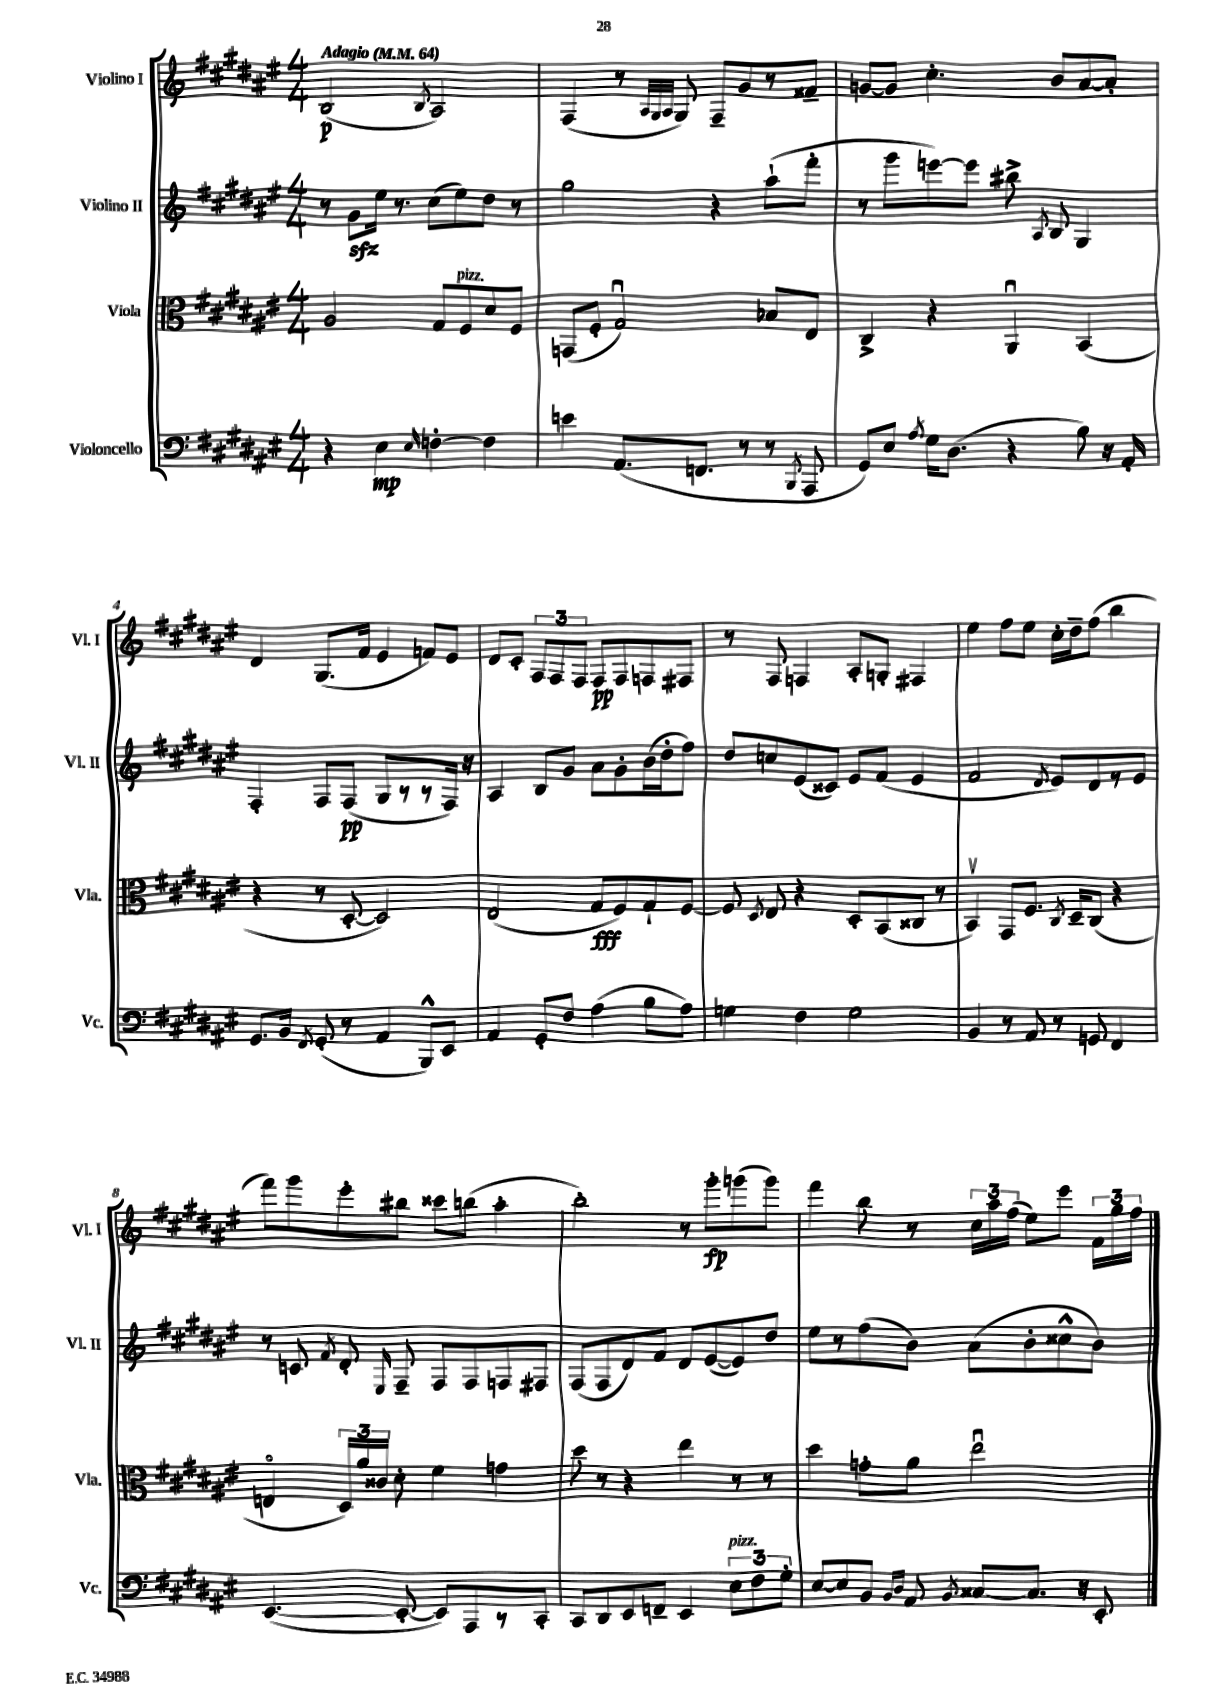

**kern	**dynam	**kern	**dynam	**kern	**dynam	**kern	**dynam
*part4	*part4	*part3	*part3	*part2	*part2	*part1	*part1
*staff4	*staff4	*staff3	*staff3	*staff2	*staff2	*staff1	*staff1
*I"Violoncello	*	*I"Viola	*	*I"Violino II	*	*I"Violino I	*
*I'Vc.	*	*I'Vla.	*	*I'Vl. II	*	*I'Vl. I	*
*clefF4	*	*clefC3	*	*clefG2	*	*clefG2	*
*k[f#c#g#d#a#e#]	*	*k[f#c#g#d#a#e#]	*	*k[f#c#g#d#a#e#]	*	*k[f#c#g#d#a#e#]	*
*M4/4	*	*M4/4	*	*M4/4	*	*M4/4	*
*MM64	*	*MM64	*	*MM64	*	*MM64	*
=1	=1	=1	=1	=1	=1	=1	=1
!	!	!	!	!	!	!LO:TX:a:B:t=Adagio	!
4r	.	2A#/	.	8r	.	(2B/	p
.	.	.	.	8g#zz\L	.	.	.
4E#\	mp	.	.	16ee#\Jk	.	.	.
.	.	.	.	8.r	.	.	.
16qqE#/	.	.	.	.	.	8qB/	.
[4Fn'\	.	8G#/L	.	(8cc#\L	.	2A#/)	.
!	!	!LO:TX:a:i:t=pizz.	!	!	!	!	!
.	.	8F#/	.	8ee#\)	.	.	.
4F\]	.	8d#/	.	8dd#\J	.	.	.
.	.	8F#/J	.	8r	.	.	.
=2	=2	=2	=2	=2	=2	=2	=2
4en\	.	(8GGn/L	.	2gg#\	.	(4F#/	.
.	.	8F#'/J	.	.	.	.	.
(8.AA#/L	.	2G#u/)	.	.	.	8r	.
.	.	.	.	.	.	32qqA#/LLL	.
.	.	.	.	.	.	32qqG#/	.
.	.	.	.	.	.	32qqA#/JJJ	.
.	.	.	.	.	.	8G#/)	.
8.FFn/J	.	.	.	.	.	.	.
.	.	.	.	4r	.	8F#~/L	.
8r	.	.	.	.	.	8g#/	.
8r	.	8B-X/L	.	(8aa#`\L	.	8r	.
8qBBB/	.	.	.	.	.	.	.
8AAA#/	.	8E#/J	.	8fff#'\J	.	8f##X~/J	.
=3	=3	=3	=3	=3	=3	=3	=3
8GG#/L)	.	4C#^/	.	8r	.	[8gn/L	.
8E#/J	.	.	.	8ggg#\L	.	8g/J]	.
8qA#/	.	.	.	.	.	.	.
16G#\KL	.	4r	.	[8eeen\)	.	4.cc#'\	.
(8.D#\J	.	.	.	.	.	.	.
.	.	.	.	8eee\J]	.	.	.
4r	.	4AA#u/	.	8bb#X^\	.	.	.
.	.	.	.	8qA#/	.	.	.
.	.	.	.	8B/	.	8b/L	.
8B\)	.	(4BB/	.	4G#/	.	[8a#/	.
16r	.	.	.	.	.	8a#'/J]	.
16AA#'/	.	.	.	.	.	.	.
!!LO:LB:g=z
=4	=4	=4	=4	=4	=4	=4	=4
8.GG#/L	.	4r	.	4F#'/	.	4d#/	.
16BB/Jk	.	.	.	.	.	.	.
8qFF#/	.	.	.	.	.	.	.
(8GG#'/	.	8r	.	8F#/L	.	(8.G#/L	.
8r	.	[8D#'/	.	(8F#/J	pp	.	.
.	.	.	.	.	.	16f#/Jk	.
4AA#/	.	2D#/])	.	8G#/L	.	4e#/	.
.	.	.	.	8r	.	.	.
8BBB^^/L)	.	.	.	8r	.	8fn/L)	.
8EE#/J	.	.	.	16F#/Jk)	.	8e#/J	.
.	.	.	.	16r	.	.	.
=5	=5	=5	=5	=5	=5	=5	=5
4AA#/	.	(2E#/	.	4A#/	.	8d#/L	.
.	.	.	.	.	.	8c#'/J	.
8GG#'/L	.	.	.	8B/L	.	12F#/L	.
.	.	.	.	.	.	12F#/	.
8F#/J	.	.	.	8g#/J	.	.	.
.	.	.	.	.	.	12F#/J	.
(4A#\	.	8G#/L	fff	8a#\L	.	8F#/L	pp
.	.	8F#/)	.	8g#'\	.	8F#/	.
8B\L	.	8G#`/	.	(16b\L	.	8Fn/	.
.	.	.	.	16dd#'\J	.	.	.
8A#\J)	.	[8F#/J	.	8ff#\J)	.	8F#X/J	.
=6	=6	=6	=6	=6	=6	=6	=6
4Gn\	.	8F#/]	.	8dd#/L	.	8r	.
.	.	8qD#/	.	.	.	.	.
.	.	8E#/	.	8ccn/	.	8F#/	.
4F#\	.	4r	.	(8e#/	.	4Fn/	.
.	.	.	.	8c##X/J)	.	.	.
2G\	.	8D#'/L	.	8e#/L	.	8A#'/L	.
.	.	(8BB/	.	(8f#/J	.	8Gn'/J	.
.	.	8C##X/J	.	4e#/	.	4F#X/	.
.	.	8r	.	.	.	.	.
=7	=7	=7	=7	=7	=7	=7	=7
4BB/	.	4BBv/)	.	2f#/	.	4ee#\	.
8r	.	8GG#/L	.	.	.	8ff#\L	.
8AA#/	.	8.F#/J	.	.	.	8ee#\J	.
.	.	.	.	8qd#/	.	.	.
8r	.	.	.	8e#/L)	.	16cc#'\LL	.
.	.	8qC#/	.	.	.	.	.
.	.	16D#~/KL	.	.	.	16dd#~\J	.
8GGn/	.	(8C#/J	.	8d#/	.	(8ff#\J	.
4FF#/	.	4r	.	8r	.	4bb\	.
.	.	.	.	8e#/J	.	.	.
!!LO:LB:g=z
=8	=8	=8	=8	=8	=8	=8	=8
([4.EE#/	.	4En/	.	8r	.	8fff#\L)	.
.	.	.	.	8cn/	.	8ggg#\	.
.	.	.	.	8qf#/	.	.	.
.	.	24D#/LL)	.	8d#'/	.	8eee#'\	.
.	.	24a#/	.	.	.	.	.
.	.	24c##X/JJ	.	.	.	.	.
.	.	.	.	16qqE#/	.	.	.
8EE#'/_	.	8d#'\	.	8F#~/	.	8bb#X\J	.
8EE#/L])	.	4f#\	.	8F#/L	.	8ccc##X\L	.
8AAA#/	.	.	.	8F#/	.	(8bbn\J	.
8r	.	4gn\	.	8Fn/	.	4aa#'\	.
8CC#'/J	.	.	.	8F#X/J	.	.	.
=9	=9	=9	=9	=9	=9	=9	=9
8CC#/L	.	8dd#\	.	(8F#/L	.	2bb'\)	.
8DD#/	.	8r	.	8F#/	.	.	.
8EE#/	.	4r	.	8d#/)	.	.	.
8FFn~/J	.	.	.	8f#/J	.	.	.
4EE#/	.	4ee#\	.	8d#/L	.	8r	.
.	.	.	.	([8e#/	.	8ggg#'\L	fp
!LO:TX:a:i:t=pizz.	!	!	!	!	!	!	!
12E#\L	.	8r	.	8e#/])	.	(8gggn\	.
12F#\	.	.	.	.	.	.	.
.	.	8r	.	8dd#/J	.	8ggg\J)	.
12G#'\J	.	.	.	.	.	.	.
=10	=10	=10	=10	=10	=10	=10	=10
[8E#/L	.	4dd#\	.	8ee#\L	.	4fff#\	.
8E#/]	.	.	.	8r	.	.	.
8BB/J	.	8gn'\L	.	(8ff#\	.	8bb\	.
16qqBB/LL	.	.	.	.	.	.	.
16qqD#/JJ	.	.	.	.	.	.	.
8AA#/	.	8a#\J	.	8b\J)	.	8r	.
8qBB/	.	.	.	.	.	.	.
[8C##X/L	.	2ee#u\	.	(8a#\L	.	24cc#\LL	.
.	.	.	.	.	.	24aa#\	.
.	.	.	.	.	.	(24ff#\JJ	.
8.C##/J]	.	.	.	8b'\	.	8ee#\L)	.
.	.	.	.	8cc##X^^\	.	8eee#\J	.
16r	.	.	.	.	.	.	.
8EE#'/	.	.	.	8b\J)	.	24f#\LL	.
.	.	.	.	.	.	24gg#\	.
.	.	.	.	.	.	24ff#\JJ	.
==	==	==	==	==	==	==	==
*-	*-	*-	*-	*-	*-	*-	*-
